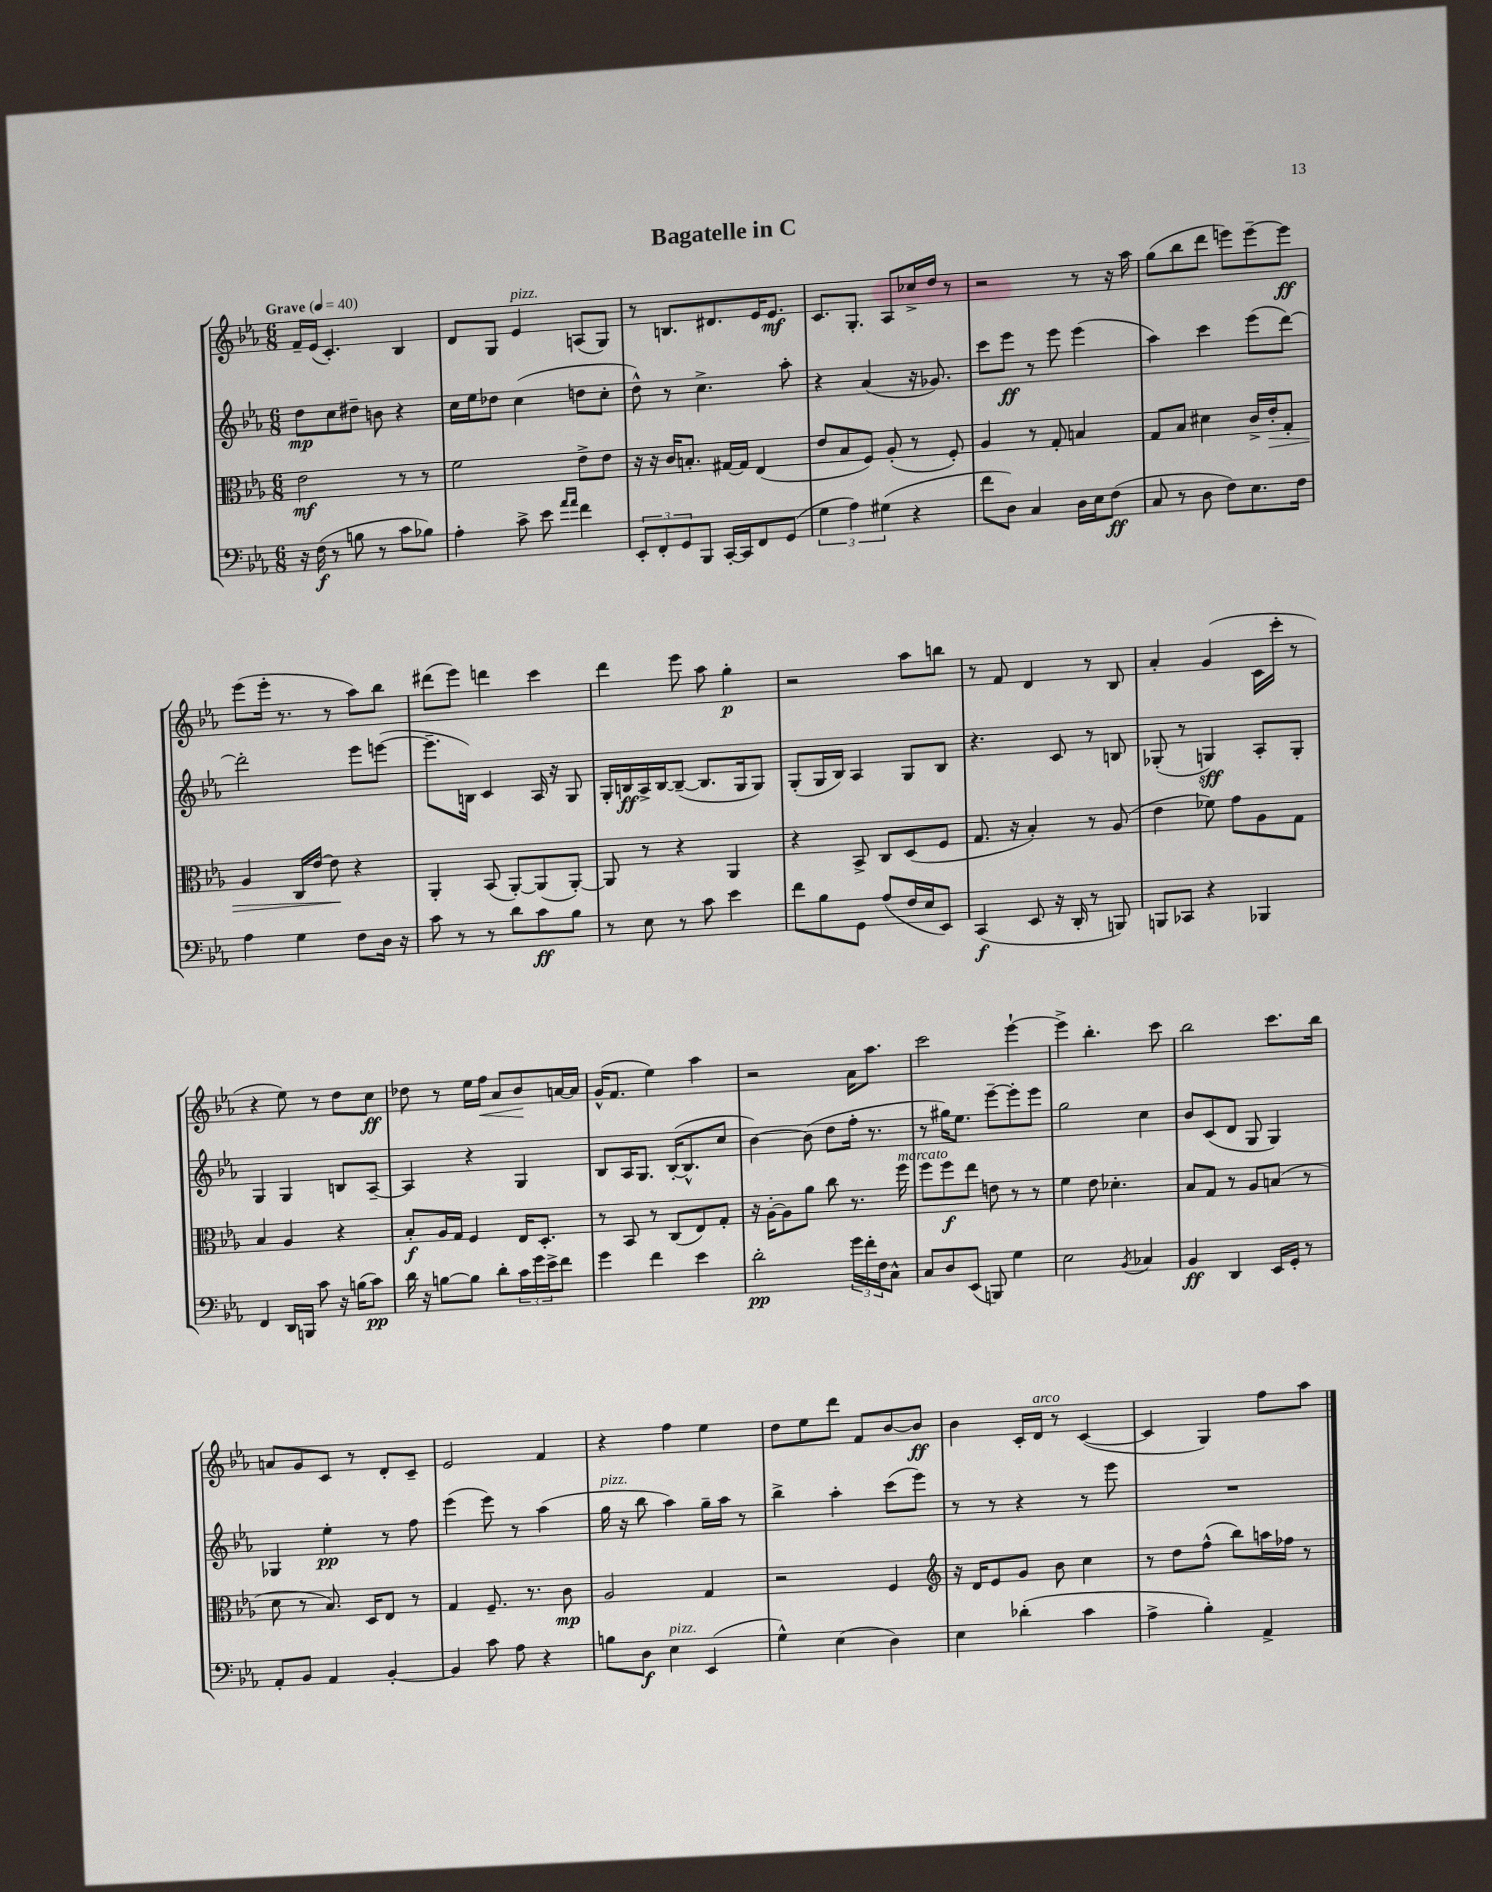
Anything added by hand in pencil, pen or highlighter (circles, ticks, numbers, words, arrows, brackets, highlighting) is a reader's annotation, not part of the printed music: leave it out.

**kern	**kern	**kern	**kern
*staff4	*staff3	*staff2	*staff1
*clefF4	*clefC3	*clefG2	*clefG2
*k[b-e-a-]	*k[b-e-a-]	*k[b-e-a-]	*k[b-e-a-]
*M6/8	*M6/8	*M6/8	*M6/8
*MM40	*MM40	*MM40	*MM40
16r	2e-	8dd	16f~
(16F	.	.	(16e-
8r	.	8cc	4.c')
8B	.	8dd#~	.
8r	.	8b	.
8c	8r	4r	4B-
8B-)	8r	.	.
=	=	=	=
4A-'	2f	16cc	8d
.	.	16ee-	.
.	.	8dd-	8G
8c^	.	(4cc	4e-
8e-	.	.	.
16qqa-	.	.	.
16qqa-	.	.	.
4f	8e-^	8dd	(8A
.	8e-	8cc'	8G)
=	=	=	=
12EE-'	16r	8dd^^)	8r
.	16r	.	.
12FF'	.	.	.
.	16c	8r	8.B
12GG	.	.	.
.	8.B'	.	.
8BBB-	.	4.cc^	.
.	.	.	8.d#
[16CC'	[16G#	.	.
16CC]	16G#]	.	.
8FF	(4E-	.	16e-
.	.	.	8.e-
(8GG	.	8aa-'	.
=	=	=	=
6G	8e-	4r	8.c
.	8B-	.	.
6A-)	.	.	.
.	.	.	8.G'
.	8F)	(4a-	.
(6G#	.	.	.
.	(8A-'	.	8A-
4r	8r	16r	16cc-^
.	.	8.g-)	16dd
.	8F')	.	8r
=	=	=	=
8f	4A-	8ccc	2r
8D)	.	8eee-	.
4C	8r	8r	.
.	8G'	8eee-	.
16D	4B	(4eee-	8r
16E-	.	.	.
(8F	.	.	16r
.	.	.	16aa-
=	=	=	=
8C	8G	4aa-)	(8gg
8r	8B-	.	8bb-
8D	4d#	4ccc	8ddd
8F)	.	.	8eee)
8.E-	16c^	(8eee-	[8eee~
.	16e-'	.	.
.	8G'	[8ddd)	8eee]
16F	.	.	.
=	=	=	=
4A-	4A-	2ddd']	(8eee-
.	.	.	16eee-'
.	.	.	8.r
4G	16C	.	.
.	[16e-	.	.
.	8e-]	.	8r
8F	4r	8eee-	8aa-)
16D	.	([8eee	8bb-
16r	.	.	.
=	=	=	=
8c	4AA-'	8.eee~]	(8ddd#
8r	.	.	8eee-)
.	.	16B)	.
8r	(8BB-	4c	4ddd
8d	[8AA-')	.	.
8c	(8AA-]	16A-	4ccc
.	.	16r	.
8B-	[8AA-')	8G	.
=	=	=	=
8r	8AA-]	16G'	4ddd
.	.	16B	.
8E-	8r	16A-^	.
.	.	[16B	.
8r	4r	(8B~_	8eee-
8c	.	8.B]	8aa-
4e-	4AA-	.	4gg'
.	.	16G	.
.	.	8G)	.
=	=	=	=
8f	4r	(8G'	2r
8B-	.	16G	.
.	.	16B-)	.
8GG	8BB-^	4A-	.
(8A-	8C	.	.
16F	(8D	8G	8aa-
16E-	.	.	.
8EE-)	8F	8B-	8bb
=	=	=	=
(4CC	8.G	4.r	8r
.	.	.	8f
.	16r	.	.
8EE-	4B-')	.	4d
16r	.	8c	.
16DD'	.	.	.
8r	8r	8r	8r
8BBB)	(8A-	8B	8B-
=	=	=	=
8BBB	4e-	(8G-'	4a-'
8CC-	.	8r	.
4r	8f-)	4G)	(4g
.	8g	.	.
4BBB-	8A-	8A-'	16c
.	.	.	16ccc'
.	8G	8G'	8r
=	=	=	=
4FF	4B-	4G	4r
16DD	4A-	4G	8ee-)
16BBB	.	.	.
8c	.	.	8r
16r	4r	8B	8dd
(16B	.	.	.
8c)	.	[8A-~	8cc
=	=	=	=
16d	8B-'	4A-]	8dd-
16r	.	.	.
[8B	16A-	.	8r
.	16G	.	.
8B]	4F	4r	16ee-
.	.	.	16ff
8d'	.	.	8a-
24c	16E-	4G	8b-
24g	.	.	.
.	8.D'	.	.
24e-^	.	.	.
8f	.	.	[16a
.	.	.	16a]
=	=	=	=
4g	8r	8B-	(16g^^
.	.	.	8.f
.	8BB-	16A-	.
.	.	8.G	.
4f	8r	.	4ee-)
.	(8C	([16B-'	.
.	.	8.B-^^]	.
4e-	8E-)	.	4aa-
.	8G'	8cc	.
=	=	=	=
2d'	16r	[4b-)	2r
.	[16A-'	.	.
.	8A-]	.	.
.	8a-	(8b-]	.
.	8cc	8dd	.
24g	8.r	16ff'	16a-
24f'	.	.	.
.	.	8.r	8.aa-
24F	.	.	.
8C^^	.	.	.
.	16ff	.	.
=	=	=	=
8C	8ff	8r	2ccc
8D	8ff	16gg#)	.
.	.	8.ee-	.
(8EE-	8ee-	.	.
8BBB)	8e	[8eee-~	.
4G	8r	8eee-']	[4eee-`
.	8r	8eee-	.
=	=	=	=
2E-	4f	2gg	4eee-^]
.	8e-	.	4.bb-'
.	4.d-'	.	.
8qBB-	.	.	.
4C-	.	4cc	.
.	.	.	8ccc
=	=	=	=
4BB-	8B-	8b-	2bb-
.	8G	(8c	.
4DD	8r	8d	.
.	8A-	8G	.
16EE-	(8B	4G)	8.ccc
16GG'	.	.	.
8r	8r	.	.
.	.	.	16bb-
=	=	=	=
8AA-'	8d	4G-	8a
8BB-	8r	.	8g
4AA-	8.B-)	4ee-'	8c
.	.	.	8r
.	16D	.	.
[4BB-'	8E-	8r	8d'
.	8r	8ff	8c~
=	=	=	=
4BB-]	4G	(4eee-	2e-
8c	8.F~	8eee-)	.
8A-	.	8r	.
.	8.r	.	.
4r	.	(4aa-	4f
.	8c	.	.
=	=	=	=
8B	2A-	16gg	4r
.	.	16r	.
8D	.	8bb-	.
4E-	.	4aa-)	4ff
(4EE-	4G	16gg~	4ee-
.	.	16aa-	.
.	.	8r	.
=	=	=	=
4G^^)	2r	4bb-^	8dd
.	.	.	8ee-
(4E-	.	4aa-'	8ddd
.	.	.	8f
4D)	4F	(8ccc	[8b-
.	.	8eee-)	8b-]
=	=	=	=
*	*clefG2	*	*
4E-	16r	8r	4b-
.	16d	.	.
.	8e-	8r	.
(4d-'	8g	4r	16c'
.	.	.	16d
.	8b-	.	8r
4c	4cc	8r	([4c
.	.	8eee-	.
=	=	=	=
4A-^	8r	2.r	4c]
.	8dd	.	.
4B-')	(8ff^^	.	4G)
.	8bb-)	.	.
4AA-^	16aa	.	8ff
.	16ff-	.	.
.	8r	.	8aa-
==	==	==	==
*-	*-	*-	*-
